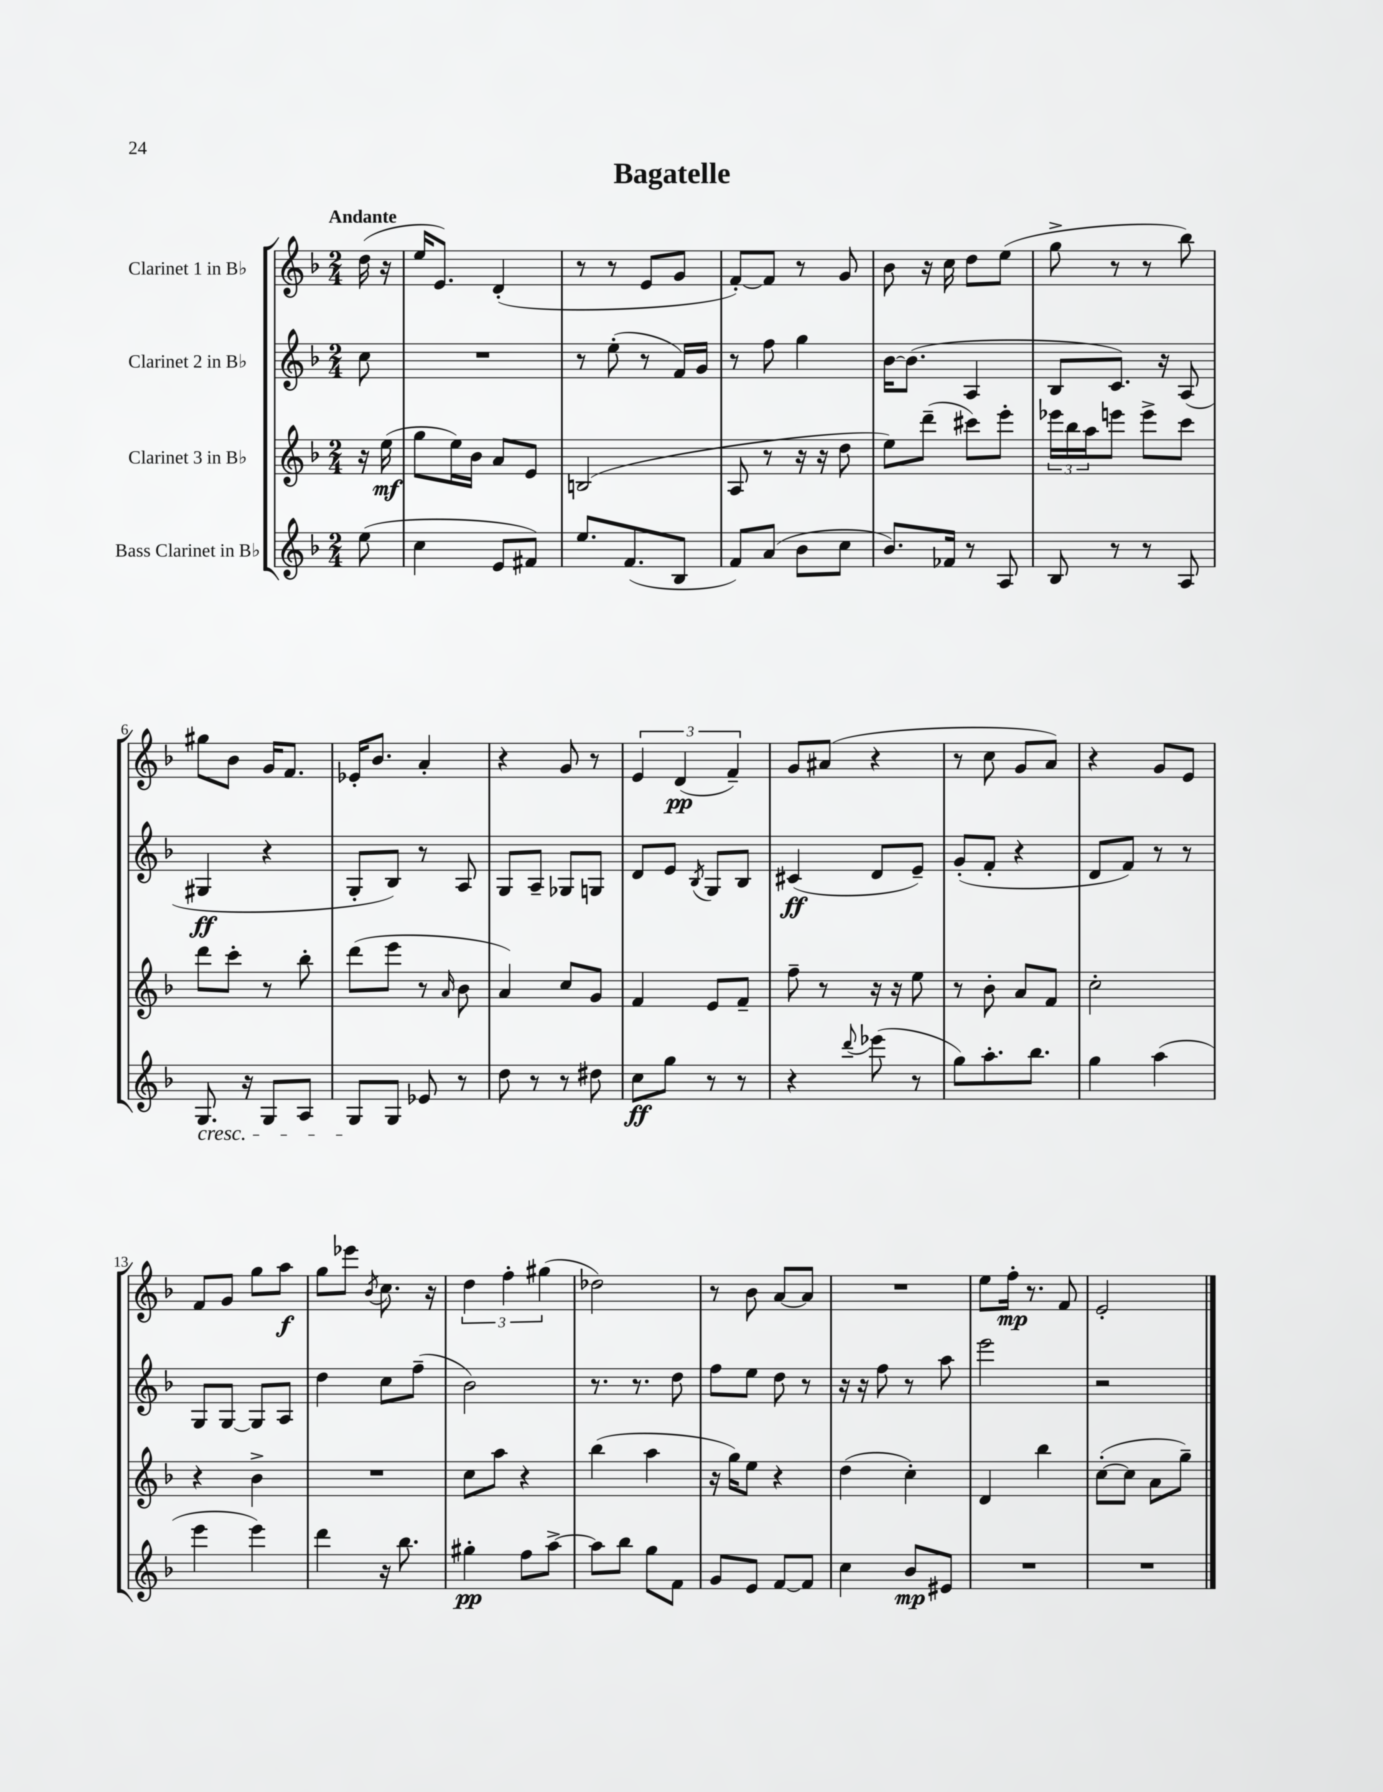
\header { title = "Bagatelle" }
<<
\new StaffGroup <<
\new Staff = "s0" \with { instrumentName = "Clarinet 1 in Bb" } {
    \clef treble \key f \major \numericTimeSignature \time 2/4 \partial 8 \tempo "Andante"
    d''16( r16 |
    e''16 e'8.) d'4-.( |
    r8 r8 e'8 g'8 |
    f'8~-.) f'8 r8 g'8 |
    bes'8 r16 c''16 d''8 e''8( |
    g''8-> r8 r8 bes''8) |
    gis''8 bes'8 g'16 f'8. |
    ees'16-. bes'8. a'4-. |
    r4 g'8 r8 |
    \tuplet 3/2 { e'4 d'4\pp( f'4--) } |
    g'8 ais'8( r4 |
    r8 c''8 g'8 a'8) |
    r4 g'8 e'8 |
    f'8 g'8 g''8 a''8\f |
    g''8 ees'''8 \acciaccatura { bes'8 } c''8. r16 |
    \tuplet 3/2 { d''4 f''4-. gis''4( } |
    des''2) |
    r8 bes'8 a'8~ a'8 |
    R2 |
    e''8 f''16-.\mp r8. f'8 |
    e'2-. \bar "|." |
}
\new Staff = "s1" \with { instrumentName = "Clarinet 2 in Bb" } {
    \clef treble \key f \major \numericTimeSignature \time 2/4 \partial 8
    c''8 |
    R2 |
    r8 e''8-.( r8 f'16) g'16 |
    r8 f''8 g''4 |
    bes'16~ bes'8.( a4 |
    bes8 c'8.) r16 a8( |
    gis4\ff r4 |
    g8-. bes8) r8 a8 |
    g8 a8-- ges8 g8 |
    d'8 e'8 \acciaccatura { bes8 } g8 bes8 |
    cis'4\ff( d'8 e'8--) |
    g'8-.( f'8-. r4 |
    d'8 f'8) r8 r8 |
    g8 g8~ g8 a8 |
    d''4 c''8 f''8--( |
    bes'2) |
    r8. r8. d''8 |
    f''8 e''8 d''8 r8 |
    r16 r16 f''8 r8 a''8 |
    e'''2 |
    r2 \bar "|." |
}
\new Staff = "s2" \with { instrumentName = "Clarinet 3 in Bb" } {
    \clef treble \key f \major \numericTimeSignature \time 2/4 \partial 8
    r16 e''16\mf( |
    g''8 e''16) bes'16 a'8 e'8 |
    b2( |
    a8 r8 r16 r16 d''8 |
    e''8) d'''8--( cis'''8) e'''8-. |
    \tuplet 3/2 { ees'''16 bes''16 a''16 } e'''8 e'''8-> c'''8 |
    d'''8 c'''8-. r8 bes''8-. |
    d'''8( e'''8 r8 \grace { a'16 } bes'8 |
    a'4) c''8 g'8 |
    f'4 e'8 f'8-- |
    f''8-- r8 r16 r16 e''8 |
    r8 bes'8-. a'8 f'8 |
    c''2-. |
    r4 bes'4-> |
    R2 |
    c''8 a''8 r4 |
    bes''4( a''4 |
    r16 g''16) e''8 r4 |
    d''4( c''4-.) |
    d'4 bes''4 |
    c''8~-.( c''8 a'8 g''8--) \bar "|." |
}
\new Staff = "s3" \with { instrumentName = "Bass Clarinet in Bb" } {
    \clef treble \key f \major \numericTimeSignature \time 2/4 \partial 8
    e''8( |
    c''4 e'8 fis'8) |
    e''8. f'8.( bes8 |
    f'8) a'8( bes'8 c''8 |
    bes'8.) fes'16 r8 a8 |
    bes8 r8 r8 a8 |
    g8.\cresc r16 g8 a8 |
    g8\! g8 ees'8 r8 |
    d''8 r8 r8 dis''8 |
    c''8\ff g''8 r8 r8 |
    r4 \appoggiatura { d'''8 } ees'''8( r8 |
    g''8) a''8.-. bes''8. |
    g''4 a''4( |
    e'''4 e'''4) |
    d'''4 r16 bes''8. |
    gis''4-.\pp f''8 a''8~-> |
    a''8 bes''8 g''8 f'8 |
    g'8 e'8 f'8~ f'8 |
    c''4 bes'8\mp eis'8 |
    R2 |
    R2 \bar "|." |
}
>>
>>
